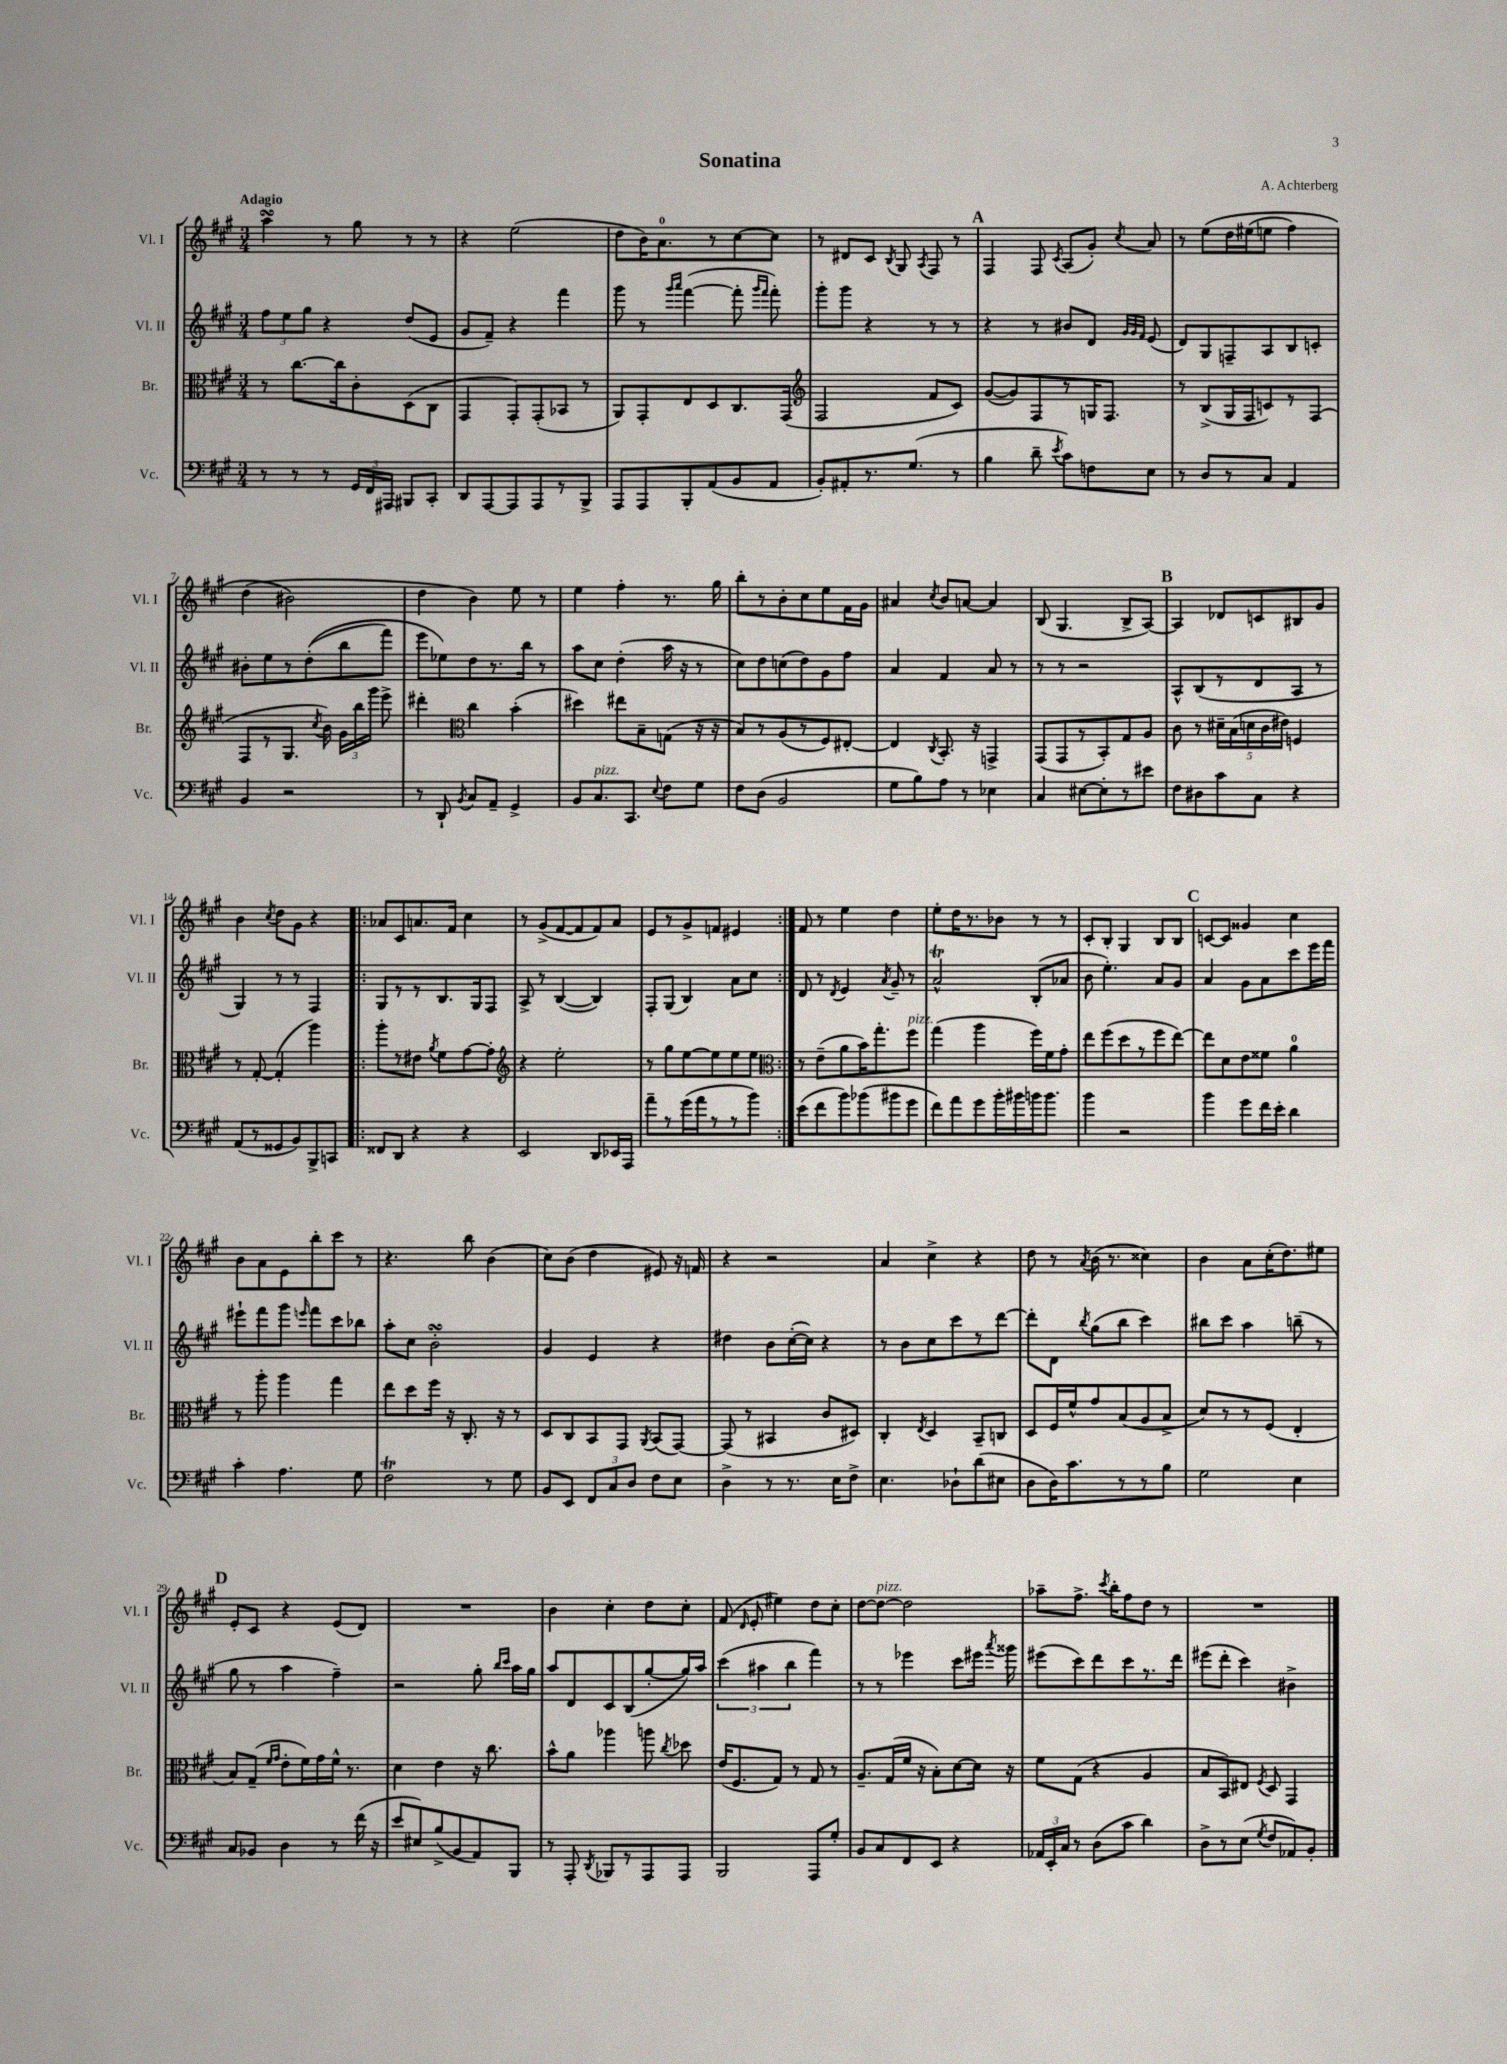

**kern	**kern	**kern	**kern
*part4	*part3	*part2	*part1
*staff4	*staff3	*staff2	*staff1
*I"Vc.	*I"Br.	*I"Vl. II	*I"Vl. I
*I'Vc.	*I'Br.	*I'Vl. II	*I'Vl. I
*clefF4	*clefC3	*clefG2	*clefG2
*k[f#c#g#]	*k[f#c#g#]	*k[f#c#g#]	*k[f#c#g#]
*M3/4	*M3/4	*M3/4	*M3/4
=1	=1	=1	=1
!	!	!	!LO:TX:a:B:t=Adagio
8r	8r	12ff#\L	4aasSSs\
.	.	12ee\	.
8r	[8.cc#\L	.	.
.	.	12gg#\J	.
8r	.	4r	8r
.	16cc#\k]	.	.
24GG#/LL	8c#'\	.	8gg#\
24FF#/	.	.	.
24AAA#X/JJ	.	.	.
8BBB#X/L	(8D\	(8dd/L	8r
8CC#'/J	8C#\J	8e/J	8r
=2	=2	=2	=2
8DD/L	4GG#/	8g#/L	4r
[8AAA/	.	8f#~/J)	.
8AAA/]	8GG#'/L)	4r	(2ee\
8AAA/	(8GG#'/	.	.
8r	8BB-X/J	4fff#\	.
8BBB^/J	8r	.	.
=3	=3	=3	=3
8AAA/L	8AA/L)	8ggg#\	8dd\L
8AAA/	8GG#'/	8r	16b\K)
.	.	.	8.a\
.	.	16qqggg#/LL	.
.	.	16qqaaa/JJ	.
8BBB'/	8E/	([4fff#\	.
(8AA/	8D/	.	8r
8BB/	8.C#/	8fff#'\]	[8cc#\
.	.	16qqggg#/LL	.
.	.	16qqfff#/JJ	.
8AA/J	.	8fff#'\)	8cc#\J]
.	(16GG#/Jk	.	.
=4	=4	=4	=4
*	*clefG2	*	*
8BB'/L)	2F#/	8ggg#'\L	8r
8AA#X'/	.	8ggg#\J	8d#X/L
8.r	.	4r	8c#/J
.	.	.	8qB/
.	.	.	8G#/
(8.G#/J	.	.	.
.	.	.	8qA/
.	8f#/L	8r	8F#/
8r	8c#/J)	8r	8r
!!LO:REH:place=s1:t=A
=5	=5	=5	=5
4B\	([8g#/L	4r	4F#/
.	8g#/])	.	.
8d~\	8F#/	8r	8F#/
8qe/	.	.	8qc#/
8c#\L)	8r	8b#X/L	(8A/L
8Fn\	16Gn/K	8d/J	8g#'/J)
.	8.F#/J	.	.
.	.	32qqg#/LLL	.
.	.	32qqg#/	.
.	.	32qqf#/JJJ	8qcc#/
8E\J	.	(8e/	8a/
=6	=6	=6	=6
8r	8r	8d/L)	8r
8D/L	(8B^/L	8G#/	(8ee\L
8r	16G#/L	8Fn~/	16dd\L
.	16F#/J	.	(16ee#X\J
8C#/J	8cn/)	8A/	8een\J
4AA/	8r	8B/	4ff#\)
.	(8F#/J	8cn'/J	.
!!LO:LB:g=z
=7	=7	=7	=7
4BB/	8F#/L	8b#X'\L	(4dd\
.	8r	8ee\	.
2r	8.G#/J	8r	2b#X\)
.	.	((8dd'\	.
.	8qcc#/	.	.
.	16b\)	.	.
.	24g#\LL	8bb\	.
.	24bb\	.	.
.	24ggg#\JJ	.	.
.	8eee^\	8fff#\J)	.
=8	=8	=8	=8
8r	4ddd#X'\	8eee\L	4dd\
8DD`/	.	8ee-X\)	.
8qBB/	.	.	.
*	*clefC3	*	*
8C#/L	4cc#\	8dd\	4b\)
8AA~/J	.	8.r	.
4GG#^/	(4b'\	.	8ee\
.	.	16bb\Jk	.
.	.	8r	8r
=9	=9	=9	=9
8BB/L	4dd#X\)	8aa\L	4ee\
!LO:TX:a:i:t=pizz.	!	!	!
8.C#/	.	8cc#\J	.
.	8ee#X\L	(4dd'\	4ff#'\
8.CC#/J	.	.	.
.	8B~\	.	.
8qqE/	.	.	.
8F#\L	(8Gn\J	16aa\	8.r
.	.	16r	.
8G#\J	16r	8r	.
.	16r	.	16gg#\
=10	=10	=10	=10
8F#\L	8B/L)	8cc#\L)	8bb'\L
(8D\J	8r	8dd\	8r
2BB/	(8A/	(8ccn\	8b'\
.	8r	8dd\)	8cc#\
.	8F#/)	8g#\	8ee\
.	[8E#X'/J	8ff#\J	16f#\L
.	.	.	16g#\JJ
=11	=11	=11	=11
8G#\L	4E#/]	4a/	4a#X/
8B\)	.	.	.
.	8qC#/	.	8qcc#/
8A\J	8.BB'/	4f#/	8b/L
8r	.	.	[8an/J
.	16r	.	.
4E-X\	4GGn^/	8a/	4a/]
.	.	8r	.
=12	=12	=12	=12
4C#/	(8GG#/L	8r	(8B/
.	8GG#/	8r	4.G#/
[8E#X\L	8r	2r	.
8E#'\]	8BB'/)	.	.
8r	8G#/	.	8B^/L
8e#X\J	8A/J	.	[8A/J)
!!LO:REH:place=s1:t=B
=13	=13	=13	=13
8F#\L	8c#\	8A^^/L	4A/]
8D#X\	8r	(8B/	.
8c#\	20d#X~\LL	8r	8d-X/L
.	(20B\	.	.
.	20dn\	.	.
8C#\J	.	8d/	8cn/
.	20c#\	.	.
.	20e#X\JJ)	.	.
4r	4Fn/	8A/J	8B#X/
.	.	8r	8g#/J
!!LO:LB:g=z
=14	=14	=14	=14
(8AA/L	8r	4G#/)	4b\
8r	[8G#'/	.	.
.	.	.	8qcc#/
8GG##X/	(4G#'/]	8r	8dd\L
8BB/)	.	8r	8g#\J
8BBB^/	4aa\)	4F#/	4r
8CCn/J	.	.	.
=15!|:	=15!|:	=15!|:	=15!|:
8FF##X/L	8aa'\L	8G#/L	8a-X/L
8DD/J	8r	8r	8c#/
4r	8e#X\J	8r	8.an/
.	8qa/	.	.
.	8f#\L	8.B/	.
.	.	.	16f#/Jk
4r	[8g#\	.	4cc#\
.	.	16G#/k	.
.	8g#'\J]	8F#/J	.
=16	=16	=16	=16
*	*clefG2	*	*
2EE/	4r	8A^/	8r
.	.	8r	(8g#^/L
.	2ee'\	([4B/	[8f#/
.	.	.	8f#/]
8DD/L	.	4B/])	8f#/)
16EE-X/L	.	.	8a/J
16AAA/JJ	.	.	.
=17	=17	=17	=17
8a~\L	8r	8F#'/L	8e/L
8r	8gg#\L	(8G#/J	8r
(16g#\L	[8ee\	4B/)	8g#^/
16a\J	.	.	.
8r	8ee\]	.	8fn/J
8r	8ee\	8a\L	4e#X/
8b\J)	8ee\J	8cc#\J	.
=18:|!	=18:|!	=18:|!	=18:|!
*	*clefC3	*	*
(8e\L	8r	8d/	8f#/
8f#\	(8e~\L	8r	8r
.	.	8qd/	.
8b\)	8a\	4e/	4ee\
(8b-X\	16b\K)	.	.
.	8.gg#'\	.	.
.	.	8qa/	.
8b#X\	.	8g#~/	4dd\
!	!LO:TX:a:i:t=pizz.	!	!
8g#\J	8ff#\J	8r	.
=19	=19	=19	=19
8f#\L)	(4gg#\	2aT^^/	8ee'\L
8a\	.	.	16dd\K
.	.	.	8.r
8g#\	4aa\	.	.
16b'\L	.	.	8b-X\J
16b#X\	.	.	.
16bn\J	16ff#\LL)	(8B'/L	8r
8.b\J	16f#\J	.	.
.	8g#'\J	8a-X/J	8r
=20	=20	=20	=20
4b\	8ee\L	8b\	8c#'/L
.	(8ff#\	4.ee'\)	8B'/J
2r	8dd\	.	4G#/
.	8r	.	.
.	8ff#\	8a/L	8B/L
.	[8ee\J)	8g#/J	8B/J
!!LO:REH:place=s1:t=C
=21	=21	=21	=21
4b\	8ee\L]	4a/	[8cn/L
.	8d\	.	8c/J]
8g#\L	8e\	8g#\L	4g##X/
16f#\L	8f##X\J	8a\	.
16e'\JJ	.	.	.
4d\	4a\	8ccc#\	4cc#\
.	.	16eee\L	.
.	.	16fff#\JJ	.
!!LO:LB:g=z
=22	=22	=22	=22
4c#'\	8r	8eee#X`\L	8b\L
.	8aa'\	8fff#\	8a\
4.A\	4aa\	8ggg#\J	8e\
.	.	16qqeeen/	.
.	.	8fff#\L	8bb'\
.	4gg#\	8ccc#\	8ccc#\J
8G#\	.	8bb-X\J	8r
=23	=23	=23	=23
2F#T\	8ee\L	8aa'\L	4.r
.	8dd\	8cc#\J	.
.	16ff#\Jk	2bsSSS'\	.
.	16r	.	.
.	8.C#'/	.	8bb\
8r	.	.	(4b\
.	16r	.	.
8G#\	8r	.	.
=24	=24	=24	=24
8BB/L	8D/L	4g#/	8cc#\L)
8EE/J	8C#/	.	(8b\J
12FF#/L	8BB/	4e/	4dd\
12C#/	.	.	.
.	8GG#/J	.	.
12D/J	.	.	.
.	8qAA/	.	.
8F#\L	(8BB/L	4r	8e#X/)
8E\J	[8GG#/J)	.	16r
.	.	.	16fn/
=25	=25	=25	=25
4D^\	(8GG#/]	4dd#X\	4r
.	8r	.	.
8r	4BB#X/	8b\L	2r
8.r	.	([16cc#'\L	.
.	.	16cc#\JJ])	.
.	8c#/L	4r	.
16E\KL	.	.	.
8F#^\J	8D#X/J)	.	.
=26	=26	=26	=26
4.E\	4C#'/	8r	4a/
.	.	8b\L	.
.	8qE/	.	.
.	4D/	8cc#\	4cc#^\
8D-X`\L	.	8ccc#\	.
(8d\	8BB~/L	8r	4r
8E#X\J	8Cn/J	[8ddd\J	.
=27	=27	=27	=27
8D\L	8D/L	8ddd'\L]	8dd\
16D\K)	16F#/L	8d\J	8r
8.c#\	16f#^^/J	.	.
.	.	8qbb/	8qa/
.	8g#/	(8gg#\L	(16b\
.	.	.	8.r
8r	(8B/	8bb\J	.
8r	8A/	4ccc#\)	4cc##X\)
8B\J	8B^/J	.	.
=28	=28	=28	=28
2G#\	8d/L)	8bb#X\L	4b\
.	8r	8ccc#\J	.
.	8r	4aa\	8a\L
.	(8F#/J	.	(16cc#'\K
.	.	.	8.dd\)
4E\	4E'/	(8bbn~\	.
.	.	8r	8ee#X\J
!!LO:LB:g=z
!!LO:REH:place=s1:t=D
=29	=29	=29	=29
8C#/L	8B/L)	8gg#\	8e'/L
8BB-X/J	(8G#~/J	8r	8c#/J
.	16qqf#/LL	.	.
.	16qqg#/JJ	.	.
4D\	8e'\L	4aa\	4r
.	16f#\L)	.	.
.	16g#\	.	.
8r	16f#^^\JJ	4ff#~\)	(8e/L
.	8.r	.	.
(16f#\	.	.	8d/J)
16r	.	.	.
=30	=30	=30	=30
8e/L	4d\	2r	2.r
8E#X/)	.	.	.
(8B^/	4e\	.	.
8BB/	.	.	.
8AA/)	16r	8gg#'\	.
.	8.cc#\	.	.
.	.	16qqbb/LL	.
.	.	16qqccc#/JJ	.
8BBB/J	.	16aa\LL	.
.	.	16gg#\JJ	.
=31	=31	=31	=31
8r	8b^^\L	8aa/L	4b\
8AAA'/	8a\J	8d/	.
8qDD/	.	.	.
8BBB-X/L	4aa-X\	8c#/	4cc#'\
8r	.	(8B/	.
8AAA/	8aan\	[8gg#'/	8dd\L
.	8qcc#/	.	.
8AAA/J	8dd-X\	16gg#/L])	8cc#'\J
.	.	16aa/JJ	.
=32	=32	=32	=32
2BBB/	(16e/KL	(6ccc#\	(8f#/
.	8.F#/	.	.
.	.	.	16qqd/
.	.	.	8e'/
.	.	6aa#X\	.
.	8G#/J)	.	4ee#X\)
.	.	6bb\	.
.	8r	.	.
8AAA/L	8G#/	4fff#\)	8dd\L
8G#'/J	8r	.	8cc#'\J
=33	=33	=33	=33
8BB/L	8.A~/L	8r	[8dd\L
!	!	!	!LO:TX:a:i:t=pizz.
8C#/	.	8r	8dd\J_
.	(16G#/L	.	.
8FF#/	16f#/JJ	4eee-X\	2dd\]
.	16r	.	.
8EE/J	8B'\L)	.	.
4r	[8d\	8ccc#\L	.
.	16d\Jk]	16eee#X\Jk	.
.	.	8qaaa/	.
.	16r	16ggg##X\	.
=34	=34	=34	=34
24AA-X/LL	8f#\L	(8eee#X\L	8aa-X~\L
24EE'/	.	.	.
24C#/JJ	.	.	.
8r	(8G#\J	8ccc#\)	8.ff#^\J
(8D\L	4r	8ddd\	.
.	.	.	8qccc#/
.	.	.	16bb'\KL
8c#\J	.	8ccc#\	8ff#\
4d\)	4A/	8.r	8dd\J
.	.	.	8r
.	.	16ddd\Jk	.
=35	=35	=35	=35
8D^\L	8B/L	(8eee#X\L	2.r
8r	8BB/)	8ddd'\J	.
(8E\J	8E#X/J	4ccc#\)	.
8qG#/	8qF#/	.	.
8F#/L	8D/	.	.
8AA-X/)	4GG#/	4b#X^\	.
8BB'/J	.	.	.
==	==	==	==
*-	*-	*-	*-
